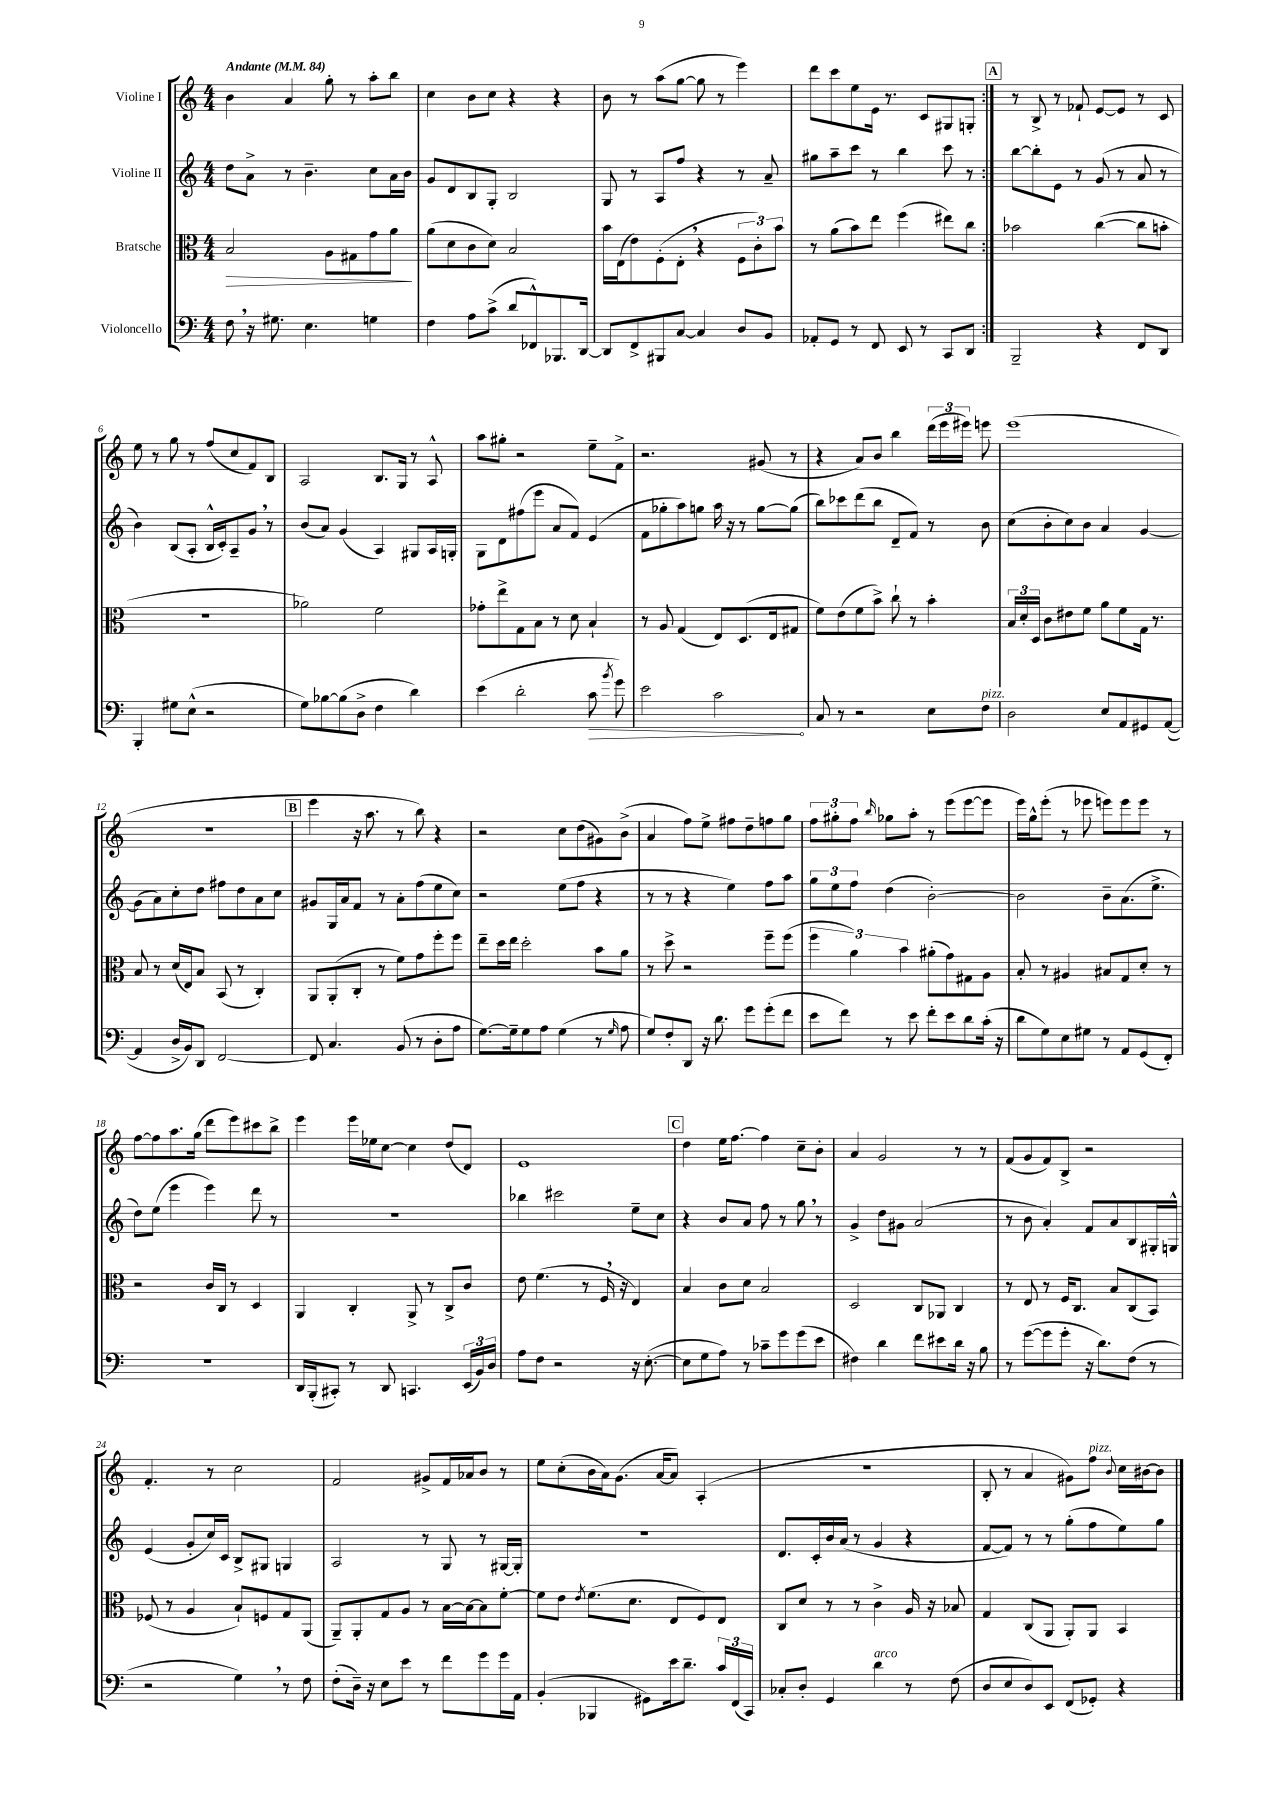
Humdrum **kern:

**kern	**kern	**kern	**kern
*staff4	*staff3	*staff2	*staff1
*clefF4	*clefC3	*clefG2	*clefG2
*k[]	*k[]	*k[]	*k[]
*M4/4	*M4/4	*M4/4	*M4/4
*MM84	*MM84	*MM84	*MM84
8F	2B	8dd	4b
16r	.	8a^	.
8.G#	.	.	.
.	.	8r	4a
4.E	.	4.b~	.
.	8A	.	8gg'
.	8G#	.	8r
4G	8g	8cc	8aa'
.	8a	16a	8bb
.	.	16b	.
=	=	=	=
4F	(8a	8g	4cc
.	8d	8d	.
8A	8c	8B	8b
(8c^	8d)	8G'	8cc
8d	2B	2B	4r
8FF-^^)	.	.	.
8.BBB-	.	.	4r
[16DD	.	.	.
=	=	=	=
8DD]	16b	8G	8b
.	(16E	.	.
8FF^	8e)	8r	8r
8BBB#	(8F'	8A	(8aa
[8C	8E'	8ff	[8gg
4C]	4r	4r	8gg]
.	.	.	8r
8D	12F	8r	4eee)
.	12c')	.	.
8BB	.	8a~	.
.	12b	.	.
=	=	=	=
8AA-'	8r	8gg#	8ddd
8GG	(8a	8aa~	8ccc
8r	8b)	8ccc	8ee
8FF	8ee	8r	16e
.	.	.	8.r
8EE	(4ff	4bb	.
8r	.	.	8c
8CC	8ee#)	8ccc	8G#
8DD	8cc	8r	8G'
=:|!	=:|!	=:|!	=:|!
2BBB~	2b-	[8bb	8r
.	.	8bb']	8B^
.	.	8e	8r
.	.	8r	8f-`
4r	([4cc	(8g	[8e
.	.	8r	8e]
8FF	8cc]	8a	8r
8DD	8b'	8r	8c
=	=	=	=
4BBB'	1r	4b)	8ee
.	.	.	8r
8G#	.	(8B	8gg
(8E^^	.	8A'	8r
2r	.	16B^^	(8ff
.	.	16c')	.
.	.	8A~	8cc
.	.	8g	8f)
.	.	8r	8B
=	=	=	=
8G)	2a-)	(8b	2A
[8B-	.	8a)	.
(8B-]	.	(4g	.
8D^	.	.	.
4F	2f	4A)	8.B
.	.	.	16G
4d)	.	8G#	8r
.	.	16A	8A^^
.	.	16G'	.
=	=	=	=
(4e	8g-'	8G	8aa
.	8ee^	8d	8gg#'
2d'	8G	(8ff#	2r
.	8B	8eee	.
.	8r	8a	.
.	8d	8f)	.
8c	4B`	(4e	8ee~
8qb	.	.	.
8g)	.	.	8f^
=	=	=	=
2e	8r	8f	2.r
.	8A	8gg-'	.
.	(4G	8aa)	.
.	.	8gg	.
2c	8E)	16aa	.
.	.	16r	.
.	(8.D	8r	.
.	.	[8gg	(8g#
.	16E	.	.
.	8G#	(8gg]	8r
=	=	=	=
8C	8f)	8bb)	4r
8r	(8e	8ccc-	.
2r	8f	(8ddd	8a)
.	8b^)	8bb	8b
.	8cc`	8d~	4bb
.	8r	8f)	.
8E	4b'	8r	(24ddd
.	.	.	24eee
.	.	.	24eee#)
8F	.	8b	8eee
=	=	=	=
2D	24B	(8cc	(1eee
.	24d'	.	.
.	24D	.	.
.	8c	8b'	.
.	8e#	8cc)	.
.	8f	8b	.
8E	8a	4a	.
8AA	8f	.	.
8GG#	16G	[4g	.
.	8.r	.	.
([8AA	.	.	.
=	=	=	=
4AA]	8B	(8g]	1r
.	8r	8a)	.
16D^	(16d	8cc'	.
16BB)	16E)	.	.
8DD	8B	8dd	.
[2FF	(8BB	8ff#	.
.	8r	8dd	.
.	4C')	8a	.
.	.	8cc	.
=	=	=	=
8FF]	8AA	8g#	4eee
4.C	(8AA'	16G	.
.	.	16a	.
.	8C'	8f	16r
.	.	.	8.aa
.	8r	8r	.
(8BB	8f)	8a'	8r
8r	8g	(8ff	8bb)
8D'	8ff'	8ee	4r
8A	8ff	8cc)	.
=	=	=	=
[8.G)	8ee~	2r	2r
.	16dd	.	.
16G~]	16ee	.	.
8G	2dd'	.	.
8A	.	.	.
(4G	.	(8ee	8cc
.	.	8ff	(8dd
8r	8b	4r	8g#)
16qqG	.	.	.
8A	8a	.	(8b^
=	=	=	=
8G)	8r	8r	4a
8F'	8dd^	8r	.
8DD	2r	4r	8ff)
16r	.	.	8ee^
8.d	.	.	.
.	.	4ee)	8ff#
8g	.	.	8dd~
(8g'	8ff~	8ff	8ff
8f	(8ff	8aa	8gg
=	=	=	=
8e	6ff	12gg	12ff
.	.	12ee	12gg#'
8f)	.	.	.
.	6a)	12ff	12ff
.	.	.	16qqbb
8r	.	(4dd	8gg-
.	6b	.	.
8e	.	.	8aa'
8f'	(8a#'	[2b')	8r
8e	8g)	.	(8eee
8d	8G#	.	[8eee
(16c'	8A	.	8eee]
16r	.	.	.
=	=	=	=
8d	8B'	2b]	16eee)
.	.	.	16gg^^
8G)	8r	.	(8eee'
8E	4A#	.	8r
8G#	.	.	8eee-
8r	8B#	8b~	8eee)
8AA	8G	(8.a	8eee
(8GG	8d'	.	8eee
.	.	8.ee^	.
8FF')	8r	.	8r
=	=	=	=
1r	2r	8dd)	[8ff
.	.	(8ee	8ff]
.	.	4eee	8.aa
.	.	.	(16gg
.	16c	4eee)	8ddd
.	16C	.	.
.	8r	.	8eee)
.	4D	8ddd	8ccc#
.	.	8r	8bb^
=	=	=	=
16DD	4AA	1r	4eee
(16BBB'	.	.	.
8CC#')	.	.	.
8r	4C'	.	16eee
.	.	.	16ee-
8DD	.	.	[8cc
4.CC	8AA^	.	4cc]
.	8r	.	.
.	8C^	.	(8dd
(24EE	8c	.	8d)
24BB)	.	.	.
24D	.	.	.
=	=	=	=
8A	8e	4bb-	1e
8F	(4.f	.	.
2r	.	2ccc#	.
.	8r	.	.
.	16F	.	.
.	16r	.	.
16r	4E)	8ee~	.
([8.E'	.	.	.
.	.	8cc	.
=	=	=	=
8E]	4B	4r	4dd
8G	.	.	.
8A)	8c	8b	16ee
.	.	.	[8.ff
8r	8d	8a	.
8c-~	2B	8ff	4ff]
8g	.	8r	.
(8g	.	8gg	8cc~
8e	.	8r	8b'
=	=	=	=
4F#)	2D	4g^	4a
4d	.	8dd	2g
.	.	8g#	.
8f	8C	(2a	.
8e#	8AA-	.	.
16d	4C	.	8r
16r	.	.	.
8B	.	.	8r
=	=	=	=
8r	8r	8r	(8f
([8g	8E	8b	8g
8g]	8r	4a')	8f)
8g'	16F	.	8B^
.	8.C	.	.
16r	.	8f	2r
8.d)	.	.	.
.	8B	8a	.
(8F	(8C	8B	.
8r	8BB)	16G#'	.
.	.	16G^^	.
=	=	=	=
2r	(8F-	(4e	4.f'
.	8r	.	.
.	4A	8g'	.
.	.	16cc)	8r
.	.	16c	.
4G)	8B`)	8B^	2cc
.	8F	8G#	.
8r	8G	4G	.
8F	(8AA	.	.
=	=	=	=
(8F'	8AA~)	2A	2f
16D~)	8AA'	.	.
16r	.	.	.
8E	8G	.	.
8e	8A	.	.
8r	8r	8r	8g#^
8f	[16B	8G	16f
.	16B_	.	16a-
8g	8B]	8r	8b
16g	[8f'	[16G#	8r
16AA	.	16G#']	.
=	=	=	=
(4BB'	8f]	1r	8ee
.	8e	.	(8cc'
.	8qe	.	.
4BBB-	(8.f	.	16b
.	.	.	16a)
.	.	.	(8.g
.	8.d	.	.
8GG#)	.	.	.
.	.	.	[16a
16e	8E	.	8a])
8.d~	.	.	.
.	8F)	.	(4A'
24c	8E	.	.
(24FF	.	.	.
24CC)	.	.	.
=	=	=	=
8C-'	8C	8.d	1r
8D'	8d	.	.
.	.	16c'	.
4GG	8r	16b	.
.	.	(16a	.
.	8r	8r	.
4d	4c^	4g	.
8r	16A	4r	.
.	16r	.	.
(8F	8B-	.	.
=	=	=	=
8D	4G	[8f	8B'
8E	.	8f])	8r
8D)	(8C	8r	4a
8EE	8AA	8r	.
(8FF	8AA')	(8gg'	8g#)
8GG-')	8AA	8ff	8ff
.	.	.	8qqb
4r	4BB	8ee)	16cc
.	.	.	[16b#
.	.	8gg	8b#]
==	==	==	==
*-	*-	*-	*-
